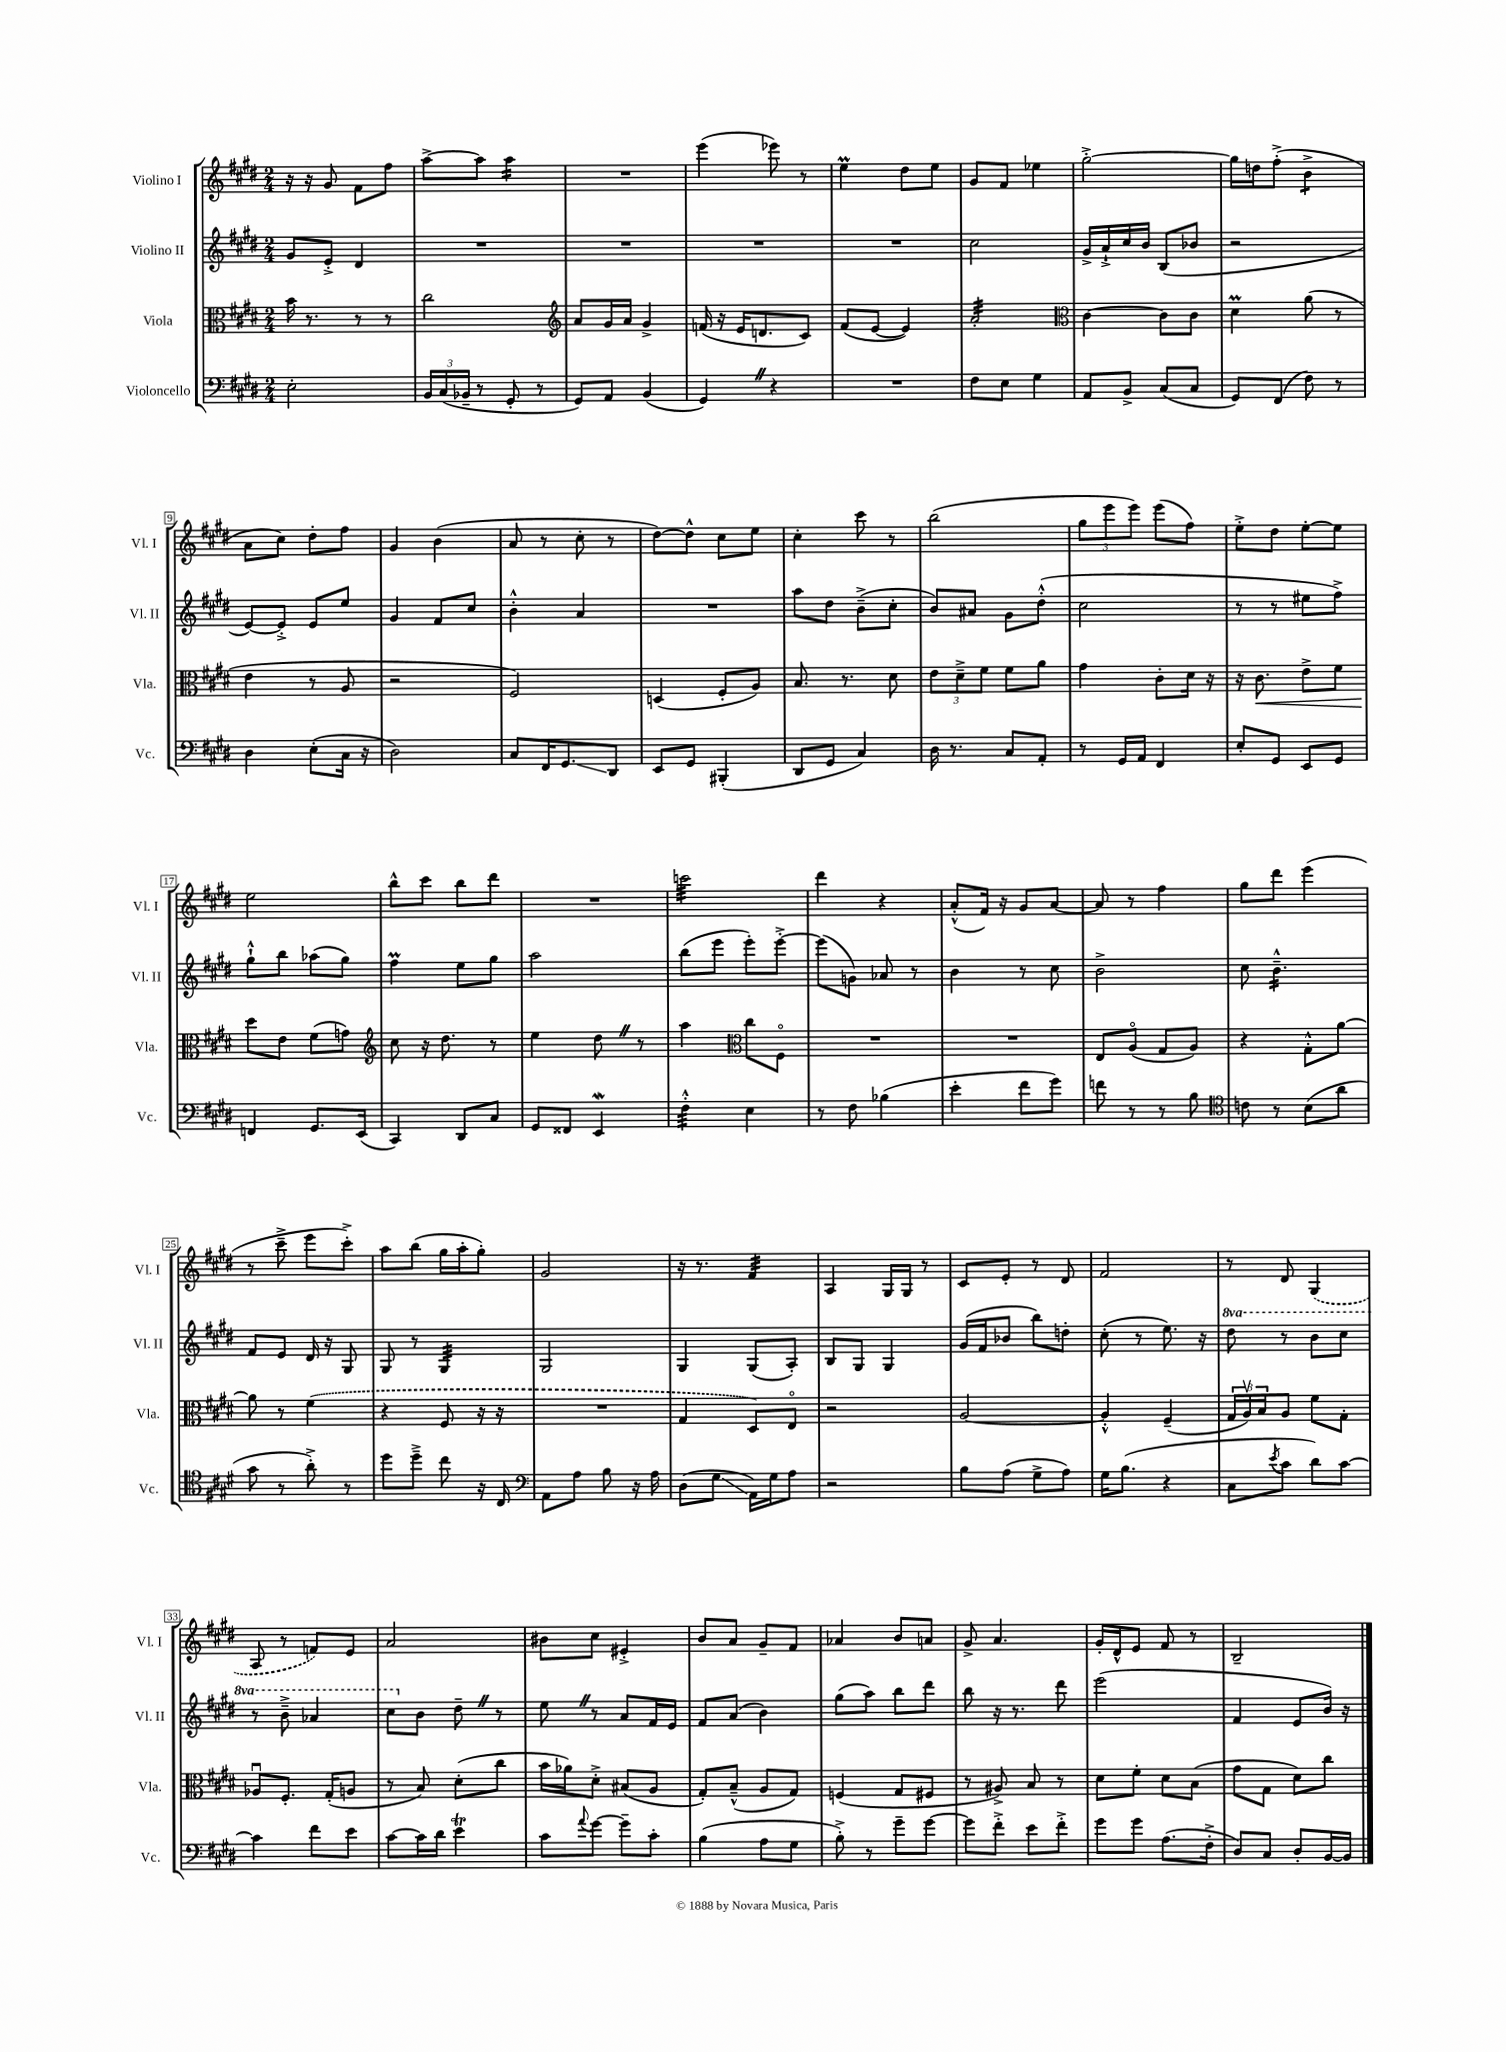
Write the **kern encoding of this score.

**kern	**kern	**kern	**kern
*staff4	*staff3	*staff2	*staff1
*clefF4	*clefC3	*clefG2	*clefG2
*k[f#c#g#d#]	*k[f#c#g#d#]	*k[f#c#g#d#]	*k[f#c#g#d#]
*M2/4	*M2/4	*M2/4	*M2/4
2E'	16b	8g#	16r
.	8.r	.	16r
.	.	8e'^	8g#
.	8r	4d#	8f#
.	8r	.	8ff#
=	=	=	=
24BB	2cc#	2r	[8aa^
(24C#	.	.	.
24BB-~	.	.	.
8r	.	.	8aa]
8GG#'	.	.	4aa
8r	.	.	.
=	=	=	=
*	*clefG2	*	*
8GG#)	8a	2r	2r
8AA	16g#	.	.
.	16a	.	.
(4BB	4g#^	.	.
=	=	=	=
4GG#)	(16f	2r	(4eee
.	16r	.	.
.	16e	.	.
.	8.d	.	.
4r	.	.	8eee-)
.	8c#)	.	8r
=	=	=	=
2r	(8f#	2r	4ee
.	[8e	.	.
.	4e])	.	8dd#
.	.	.	8ee
=	=	=	=
8F#	2a'	2cc#	8g#
8E	.	.	8f#
4G#	.	.	4ee-
=	=	=	=
*	*clefC3	*	*
8AA	[4c#	16g#^	[2gg#'^
.	.	16a`^	.
8BB^	.	16cc#	.
.	.	16b	.
(8C#	8c#]	(8B	.
8C#	8c#	8b-	.
=	=	=	=
8GG#)	4d#	2r	16gg#]
.	.	.	16dd
(8FF#	.	.	(8ff#'^
8F#)	(8a	.	4b^
8r	8r	.	.
=	=	=	=
4D#	4e	[8e)	8a
.	.	8e'^]	8cc#)
(8E'	8r	8e	8dd#'
16C#	8A	8ee	8ff#
16r	.	.	.
=	=	=	=
2D#)	2r	4g#	4g#
.	.	8f#	(4b
.	.	8cc#	.
=	=	=	=
8C#	2F#)	4b'^^	8a
16FF#	.	.	8r
8.GG#	.	.	.
.	.	4a	8cc#'
8DD#	.	.	8r
=	=	=	=
8EE	(4D	2r	[8dd#)
8GG#	.	.	8dd#^^]
(4BBB#'	8F#'	.	8cc#
.	8A)	.	8ee
=	=	=	=
8DD#	8.B	8aa	4cc#'
8GG#	.	8dd#	.
.	8.r	.	.
4C#)	.	(8b~^	8ccc#
.	8d#	8cc#'	8r
=	=	=	=
16D#	12e	8b)	(2bb
8.r	.	.	.
.	12d#~^	.	.
.	.	8a#	.
.	12f#	.	.
8C#	8f#	8g#	.
8AA'	8a	(8dd#'^^	.
=	=	=	=
8r	4g#	2cc#	12gg#
.	.	.	12eee
16GG#	.	.	.
.	.	.	12eee)
16AA	.	.	.
4FF#	8c#'	.	(8eee
.	16d#	.	8ff#)
.	16r	.	.
=	=	=	=
8E'	16r	8r	8ee'^
.	8.c#	.	.
8GG#	.	8r	8dd#
8EE	8e^	8ee#	[8ee'
8GG#	8f#	8ff#^)	8ee]
=	=	=	=
4FF	8dd#	8gg#`^^	2ee
.	8e	8bb	.
8.GG#	(8f#	(8aa-	.
.	8g)	8gg#)	.
(16EE	.	.	.
=	=	=	=
*	*clefG2	*	*
4CC#)	8cc#	4ff#	8bb^^
.	16r	.	8ccc#
.	8.dd#	.	.
8DD#	.	8ee	8bb
8C#	8r	8gg#	8ddd#
=	=	=	=
8GG#	4ee	2aa	2r
8FF##	.	.	.
4EE	8dd#	.	.
.	8r	.	.
=	=	=	=
4F#'^^	4aa	(8bb	2ccc
.	.	8eee	.
*	*clefC3	*	*
4E	8cc#	8eee')	.
.	8F#o	[8eee'^	.
=	=	=	=
8r	2r	(8eee]	4ddd#
8F#	.	8g)	.
(4B-	.	8a-	4r
.	.	8r	.
=	=	=	=
4e'	2r	4b	(8a'^^
.	.	.	16f#)
.	.	.	16r
8f#	.	8r	8g#
8g#)	.	8cc#	[8a
=	=	=	=
8f	8E	2b^	8a]
8r	(8Ao	.	8r
8r	8G#	.	4ff#
8B	8A)	.	.
=	=	=	=
*clefC4	*	*	*
8c	4r	8cc#	8gg#
8r	.	4.b~^^	8ddd#
(8B	8G#'^^	.	(4eee
8a	[8a	.	.
=	=	=	=
8g#	8a]	8f#	8r
8r	8r	8e	8ccc#~^
8a'^)	(4f#	16d#	8eee
.	.	16r	.
8r	.	8G#	8ccc#'^)
=	=	=	=
8dd#	4r	8G#	8aa
8dd#~^	.	8r	(8bb
8cc#	8F#	4G#	16gg#
.	.	.	16aa'
16r	16r	.	8gg#')
16C#	16r	.	.
=	=	=	=
*clefF4	*	*	*
8AA	2r	2G#	2g#
8A	.	.	.
8B	.	.	.
16r	.	.	.
16A	.	.	.
=	=	=	=
(8D#	4G#	4G#	16r
.	.	.	8.r
8G#	.	.	.
16AA)	8D#)	(8G#	4f#
16G#	.	.	.
8A	8Eo	8A')	.
=	=	=	=
2r	2r	8B	4A
.	.	8G#	.
.	.	4G#	16G#
.	.	.	16G#
.	.	.	8r
=	=	=	=
8B	[2A	(16g#	8c#
.	.	16f#	.
(8A	.	8b-	8e'
8G#^	.	8bb)	8r
8A)	.	8dd'	8d#
=	=	=	=
16G#	4A'^^]	(8cc#'	2f#
(8.B	.	.	.
.	.	8r	.
4r	(4F#~	8.ee)	.
.	.	16r	.
=	=	=	=
8C#	24G#	8ddd#	8r
.	24Av)	.	.
.	24B	.	.
8qe	.	.	.
8c#	8A	8r	8d#
8d#)	8f#	8bb	(4G#
[8c#	8G#'	8ccc#	.
=	=	=	=
4c#]	8A-u	8r	8A
.	8.F#'	8bb~^	8r
8f#	.	4aa-	8f)
.	(16G#'	.	.
8e	8A	.	8e
=	=	=	=
[8c#	8r	8ccc#	2a
16c#]	8B)	8b	.
16d#	.	.	.
4e	(8d#'	8dd#~	.
.	8cc#	8r	.
=	=	=	=
8c#	16b	8ee	8b#
.	16a-)	.	.
8qqa	.	.	.
[8g#	8d#'^	8r	8cc#
8g#~]	(8B#	8a	4e#'^
8c#'	8A	16f#	.
.	.	16e	.
=	=	=	=
(4B	8G#')	8f#	8b
.	(8B~^^	(8a	8a
8A	8A	4b)	8g#~
8G#	8G#)	.	8f#
=	=	=	=
8B'^)	(4F	(8gg#	4a-
8r	.	8aa)	.
8g#~	8G#	8bb	8b
[8g#	8F#	8ddd#	8a
=	=	=	=
8g#]	8r	8bb	8g#^
8f#'^	8A#^)	16r	4.a
.	.	8.r	.
8e	8B	.	.
8f#'^	8r	8ddd#	.
=	=	=	=
8g#	8d#	(2eee	16g#'
.	.	.	16d#^^
8g#	8f#'	.	8e
(8.A	8d#	.	8f#
.	(8B	.	8r
16F#'^	.	.	.
=	=	=	=
8D#)	8g#	4f#	2B~
8C#	8G#	.	.
8D#'	8d#)	8e	.
[16BB	8cc#	16b)	.
16BB]	.	16r	.
==	==	==	==
*-	*-	*-	*-
